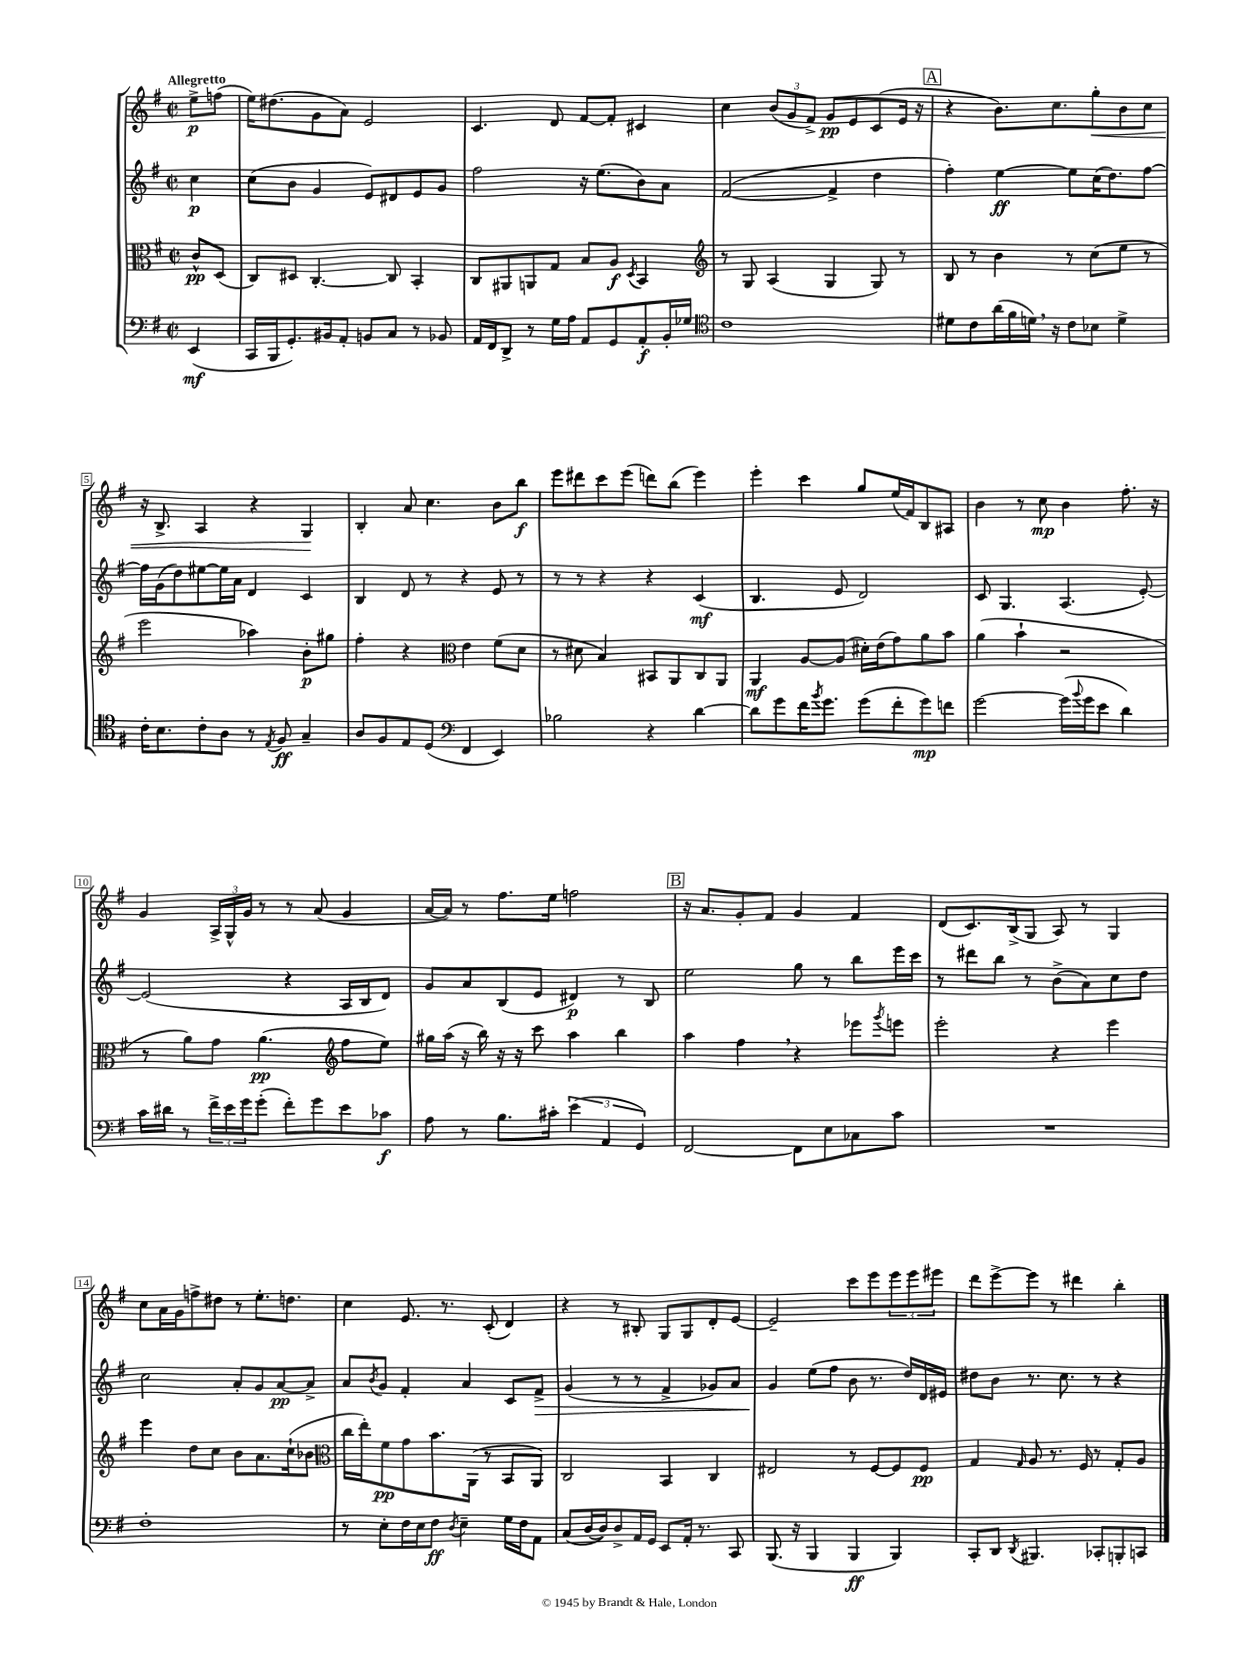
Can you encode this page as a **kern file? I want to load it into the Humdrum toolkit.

**kern	**dynam	**kern	**dynam	**kern	**dynam	**kern	**dynam
*part4	*part4	*part3	*part3	*part2	*part2	*part1	*part1
*staff4	*staff4	*staff3	*staff3	*staff2	*staff2	*staff1	*staff1
*clefF4	*	*clefC3	*	*clefG2	*	*clefG2	*
*k[f#]	*	*k[f#]	*	*k[f#]	*	*k[f#]	*
*M2/2	*	*M2/2	*	*M2/2	*	*M2/2	*
*met(c|)	*	*met(c|)	*	*met(c|)	*	*met(c|)	*
=	=	=	=	=	=	=	=
!	!	!	!	!	!	!LO:TX:a:B:t=Allegretto	!
(4EE/	mf	8c^^/L	pp	4cc\	p	8ee^\L	p
.	.	(8D/J	.	.	.	(8ffn\J	.
=1	=1	=1	=1	=1	=1	=1	=1
16CC/LL	.	8C/L)	.	(8cc\L	.	16ee\KL)	.
16BBB/J	.	.	.	.	.	(8.dd#X\	.
8.GG'/)	.	8D#X/J	.	8b\J	.	.	.
.	.	[4.C'/	.	4g/	.	8g\	.
16BB#X/k	.	.	.	.	.	.	.
8AA'/J	.	.	.	.	.	8a\J)	.
8BBn/L	.	.	.	8e/L)	.	2e/	.
8C/J	.	8C/]	.	8d#X/	.	.	.
8r	.	4BB'/	.	8e/	.	.	.
8BB-X/	.	.	.	8g/J	.	.	.
=2	=2	=2	=2	=2	=2	=2	=2
16AA/LL	.	8C/L	.	2ff#\	.	4.c/	.
16FF#/J	.	.	.	.	.	.	.
8DD^/J	.	8AA#X/	.	.	.	.	.
8r	.	8AAn/	.	.	.	.	.
16G\LL	.	8G/J	.	.	.	8d/	.
16A\JJ	.	.	.	.	.	.	.
8AA/L	.	8B/L	.	16r	.	[8f#/L	.
.	.	.	.	(8.ee\L	.	.	.
8GG/	.	8A/J	f	.	.	8f#'/J]	.
.	.	8qD/	.	.	.	.	.
8AA'/	f	4BB/	.	8b\)	.	4c#X/	.
16BB'/L	.	.	.	8a\J	.	.	.
16G-X/JJ	.	.	.	.	.	.	.
=3	=3	=3	=3	=3	=3	=3	=3
*clefC4	*	*clefG2	*	*	*	*	*
1c	.	8r	.	([2f#/	.	4cc\	.
.	.	8G/	.	.	.	.	.
.	.	(4A/	.	.	.	(12b/L	.
.	.	.	.	.	.	12g/	.
.	.	.	.	.	.	12f#^/J)	.
.	.	4G/	.	4f#^/]	.	8g/L	pp
.	.	.	.	.	.	8e/	.
.	.	8G/)	.	4dd\	.	(8c/	.
.	.	8r	.	.	.	16e/Jk	.
.	.	.	.	.	.	16r	.
!!LO:REH:place=s1:t=A
=4	=4	=4	=4	=4	=4	=4	=4
8d#X\L	.	8B/	.	4ff#'\)	.	4r	.
8c\	.	8r	.	.	.	.	.
(16a\L	.	4b\	.	[4ee\	ff	8.b\L)	.
16f#\	.	.	.	.	.	.	.
16dn,\JJ)	.	.	.	.	.	.	.
16r	.	.	.	.	.	8.cc\	.
8c\L	.	8r	.	8ee\L]	.	.	.
!	!	!	!	!	!	!	!LO:HP:b
8B-X\J	.	(8cc\L	.	(16cc\K	.	8gg'\	<
.	.	.	.	8.dd\)	.	.	.
4d^\	.	8ee\J	.	.	.	8b\	.
.	.	8r	.	[8ff#\J	.	8cc\J	.
!!LO:LB:g=z
=5	=5	=5	=5	=5	=5	=5	=5
16c'\KL	.	2eee\	.	16ff#\LL]	.	16r	.
8.B\	.	.	.	(16g\J	.	8.B^/	.
.	.	.	.	8dd\)	.	.	.
8c'\	.	.	.	[8ee#X\	.	4A/	.
8A\J	.	.	.	16ee#\L]	.	.	.
.	.	.	.	16a\JJ	.	.	.
8r	.	4aa-X\)	.	4d/	.	4r	.
8qE/	.	.	.	.	.	.	.
8F#/	ff	.	.	.	.	.	.
4G~/	.	8b'\L	p	4c/	.	4G/	.
.	.	8gg#X\J	.	.	.	.	.
.	.	.	.	.	.	.	[
=6	=6	=6	=6	=6	=6	=6	=6
8A/L	.	4ff#'\	.	4B/	.	4B'/	.
8F#/	.	.	.	.	.	.	.
8E/	.	4r	.	8d/	.	8a/	.
(8D/J	.	.	.	8r	.	4.cc\	.
*clefF4	*	*clefC3	*	*	*	*	*
4FF#/	.	4e\	.	4r	.	.	.
4EE/)	.	(8f#\L	.	8e/	.	8b\L	.
.	.	8d\J	.	8r	.	8bb\J	f
=7	=7	=7	=7	=7	=7	=7	=7
2B-X\	.	8r	.	8r	.	8eee\L	.
.	.	8d#X\	.	8r	.	8ddd#X\	.
.	.	4B/)	.	4r	.	8ccc\	.
.	.	.	.	.	.	(8eee\J	.
4r	.	8BB#X/L	.	4r	.	8dddn\L)	.
.	.	8AA/	.	.	.	(8bb\J	.
[4d\	.	8C/	.	(4c/	mf	4eee\)	.
.	.	8AA/J	.	.	.	.	.
=8	=8	=8	=8	=8	=8	=8	=8
8d\L]	.	4AA/	mf	4.B/	.	4eee'\	.
8g\	.	.	.	.	.	.	.
16f#\K	.	[8A/L	.	.	.	4ccc\	.
8qb/	.	.	.	.	.	.	.
8.g\J	.	.	.	.	.	.	.
.	.	(8A/J]	.	8e/	.	.	.
(8g\L	.	16d#X'\LL)	.	2d/)	.	8gg/L	.
.	.	(16e\J	.	.	.	.	.
8f#'\	.	8g\)	.	.	.	(16ee/L	.
.	.	.	.	.	.	16f#/J)	.
8g\)	mp	8a\	.	.	.	8B/	.
8fn\J	.	8b\J	.	.	.	8A#X/J	.
=9	=9	=9	=9	=9	=9	=9	=9
[2g\	.	(4a\	.	8c/	.	4b\	.
.	.	.	.	4.G/	.	.	.
.	.	4b`\	.	.	.	8r	.
.	.	.	.	.	.	8cc\	mp
(16g\LL]	.	2r	.	(4.A/	.	4b\	.
8qqb/	.	.	.	.	.	.	.
16g\J	.	.	.	.	.	.	.
8e\J	.	.	.	.	.	.	.
4d\)	.	.	.	.	.	8.ff#'\	.
.	.	.	.	[8e'/)	.	.	.
.	.	.	.	.	.	16r	.
!!LO:LB:g=z
=10	=10	=10	=10	=10	=10	=10	=10
16c\LL	.	8r	.	(2e/]	.	4g/	.
16d#X\JJ	.	.	.	.	.	.	.
8r	.	8a\L)	.	.	.	.	.
24f#^\LL	.	8g\J	.	.	.	24A^/LL	.
24e\	.	.	.	.	.	24G^^/	.
24g\J	.	.	.	.	.	24g/JJ	.
(8g'\J	.	(4.a\	pp	.	.	8r	.
8f#'\L)	.	.	.	4r	.	8r	.
8g\	.	.	.	.	.	(8a/	.
*	*	*clefG2	*	*	*	*	*
8e\	.	8ff#\L	.	16A/LL	.	4g/	.
.	.	.	.	16B/J	.	.	.
8c-X\J	f	8ee\J)	.	8d/J)	.	.	.
=11	=11	=11	=11	=11	=11	=11	=11
8A\	.	16gg#X\LL	.	8g/L	.	[16a/LL	.
.	.	(16aa\JJ	.	.	.	16a/JJ])	.
8r	.	16r	.	8a/	.	8r	.
.	.	16bb\)	.	.	.	.	.
8.B\L	.	16r	.	(8B/	.	8.ff#\L	.
.	.	16r	.	.	.	.	.
.	.	8ccc\	.	8e/J	.	.	.
16c#X'\Jk	.	.	.	.	.	16ee\Jk	.
(6e\	.	4aa\	.	4d#X/)	p	2ffn\	.
6AA/	.	.	.	.	.	.	.
.	.	4bb\	.	8r	.	.	.
6GG/)	.	.	.	.	.	.	.
.	.	.	.	8B/	.	.	.
!!LO:REH:place=s1:t=B
=12	=12	=12	=12	=12	=12	=12	=12
[2FF#/	.	4aa\	.	2ee\	.	16r	.
.	.	.	.	.	.	8.a/L	.
.	.	4ff#,\	.	.	.	8g'/	.
.	.	.	.	.	.	8f#/J	.
8FF#\L]	.	4r	.	8gg\	.	4g/	.
8E\	.	.	.	8r	.	.	.
8C-X\	.	8eee-X\L	.	8bb\L	.	4f#/	.
.	.	8qggg/	.	.	.	.	.
8c\J	.	8eeen\J	.	16eee\L	.	.	.
.	.	.	.	16ccc\JJ	.	.	.
=13	=13	=13	=13	=13	=13	=13	=13
1r	.	2eee'\	.	8r	.	(8d/L	.
.	.	.	.	8ddd#X\L	.	8.c/)	.
.	.	.	.	8bb\J	.	.	.
.	.	.	.	.	.	(16B^/k	.
.	.	.	.	8r	.	8G/J	.
.	.	4r	.	(8b^\L	.	8A/)	.
.	.	.	.	8a\)	.	8r	.
.	.	4eee\	.	8cc\	.	4G/	.
.	.	.	.	8dd\J	.	.	.
!!LO:LB:g=z
=14	=14	=14	=14	=14	=14	=14	=14
1F#'	.	4eee\	.	2cc\	.	8cc\L	.
.	.	.	.	.	.	16a\L	.
.	.	.	.	.	.	16g\J	.
.	.	8dd\L	.	.	.	8ffn^\	.
.	.	8cc\J	.	.	.	8dd#X\J	.
.	.	8b\L	.	8a'/L	.	8r	.
.	.	8.a\	.	8g/	.	8.ee'\L	.
.	.	.	.	[8a/	pp	.	.
.	.	(16cc`\k	.	.	.	8.ddn\J	.
.	.	8b-X\J	.	8a^/J]	.	.	.
=15	=15	=15	=15	=15	=15	=15	=15
*	*	*clefC3	*	*	*	*	*
8r	.	16cc\LL	.	8a/L	.	4cc\	.
.	.	16ee'\J)	.	.	.	.	.
.	.	.	.	8qb/	.	.	.
8E'\L	.	8f#\	pp	8g/J	.	.	.
16F#\L	.	8g\	.	4f#'/	.	8.e/	.
16E\J	.	.	.	.	.	.	.
8F#\J	ff	8.b\	.	.	.	.	.
.	.	.	.	.	.	8.r	.
8qD/	.	.	.	.	.	.	.
4E~\	.	.	.	4a/	.	.	.
.	.	(16AA\Jk	.	.	.	.	.
.	.	8r	.	.	.	(8c'/	.
16G\LL	.	8BB/L	.	8c/L	.	4d/)	.
16F#\J	.	.	.	.	.	.	.
!	!	!	!	!	!LO:HP:b	!	!
8AA\J	.	8AA/J)	.	8f#^/J	>	.	.
=16	=16	=16	=16	=16	=16	=16	=16
(8C/L	.	2C/	.	(4g/	.	4r	.
[16D/L	.	.	.	.	.	.	.
16D/J])	.	.	.	.	.	.	.
8D^/	.	.	.	8r	.	8r	.
16AA/L	.	.	.	8r	.	8B#X'/	.
16GG/JJ	.	.	.	.	.	.	.
8EE/L	.	4BB/	.	4f#^/	.	8G/L	.
16AA'/Jk	.	.	.	.	.	8G/	.
8.r	.	.	.	.	.	.	.
.	.	4C/	.	8g-X/L)	.	8d'/	.
8CC/	.	.	.	8a/J	.	[8e/J	.
=17	=17	=17	=17	=17	=17	=17	=17
(8.BBB/	.	2E#X/	.	4g/	.	2e~/]	.
16r	.	.	.	.	.	.	.
4BBB/	.	.	.	(8ee\L	]	.	.
.	.	.	.	8ff#\J	.	.	.
4BBB/	ff	8r	.	8b\	.	8ccc\L	.
.	.	[8F#/L	.	8.r	.	8eee\	.
4BBB/)	.	8F#/]	.	.	.	12eee\	.
.	.	.	.	16dd/LL)	.	.	.
.	.	.	.	.	.	12eee\	.
.	.	8F#/J	pp	16d/	.	.	.
.	.	.	.	.	.	12eee#X\J	.
.	.	.	.	16e#X/JJ	.	.	.
=18	=18	=18	=18	=18	=18	=18	=18
8CC'/L	.	4G/	.	8dd#X\L	.	8ddd\L	.
8DD/J	.	.	.	8b\J	.	[8eee^\	.
8qDD/	.	16qqG/	.	.	.	.	.
4.BBB#X/	.	8A/	.	8.r	.	8eee\J]	.
.	.	8.r	.	.	.	8r	.
.	.	.	.	8.cc\	.	.	.
.	.	.	.	.	.	4ddd#X\	.
.	.	16F#/	.	.	.	.	.
8CC-X'/L	.	8r	.	8r	.	.	.
8BBBn'/	.	8G'/L	.	4r	.	4bb'\	.
8CCn/J	.	8A/J	.	.	.	.	.
==	==	==	==	==	==	==	==
*-	*-	*-	*-	*-	*-	*-	*-
